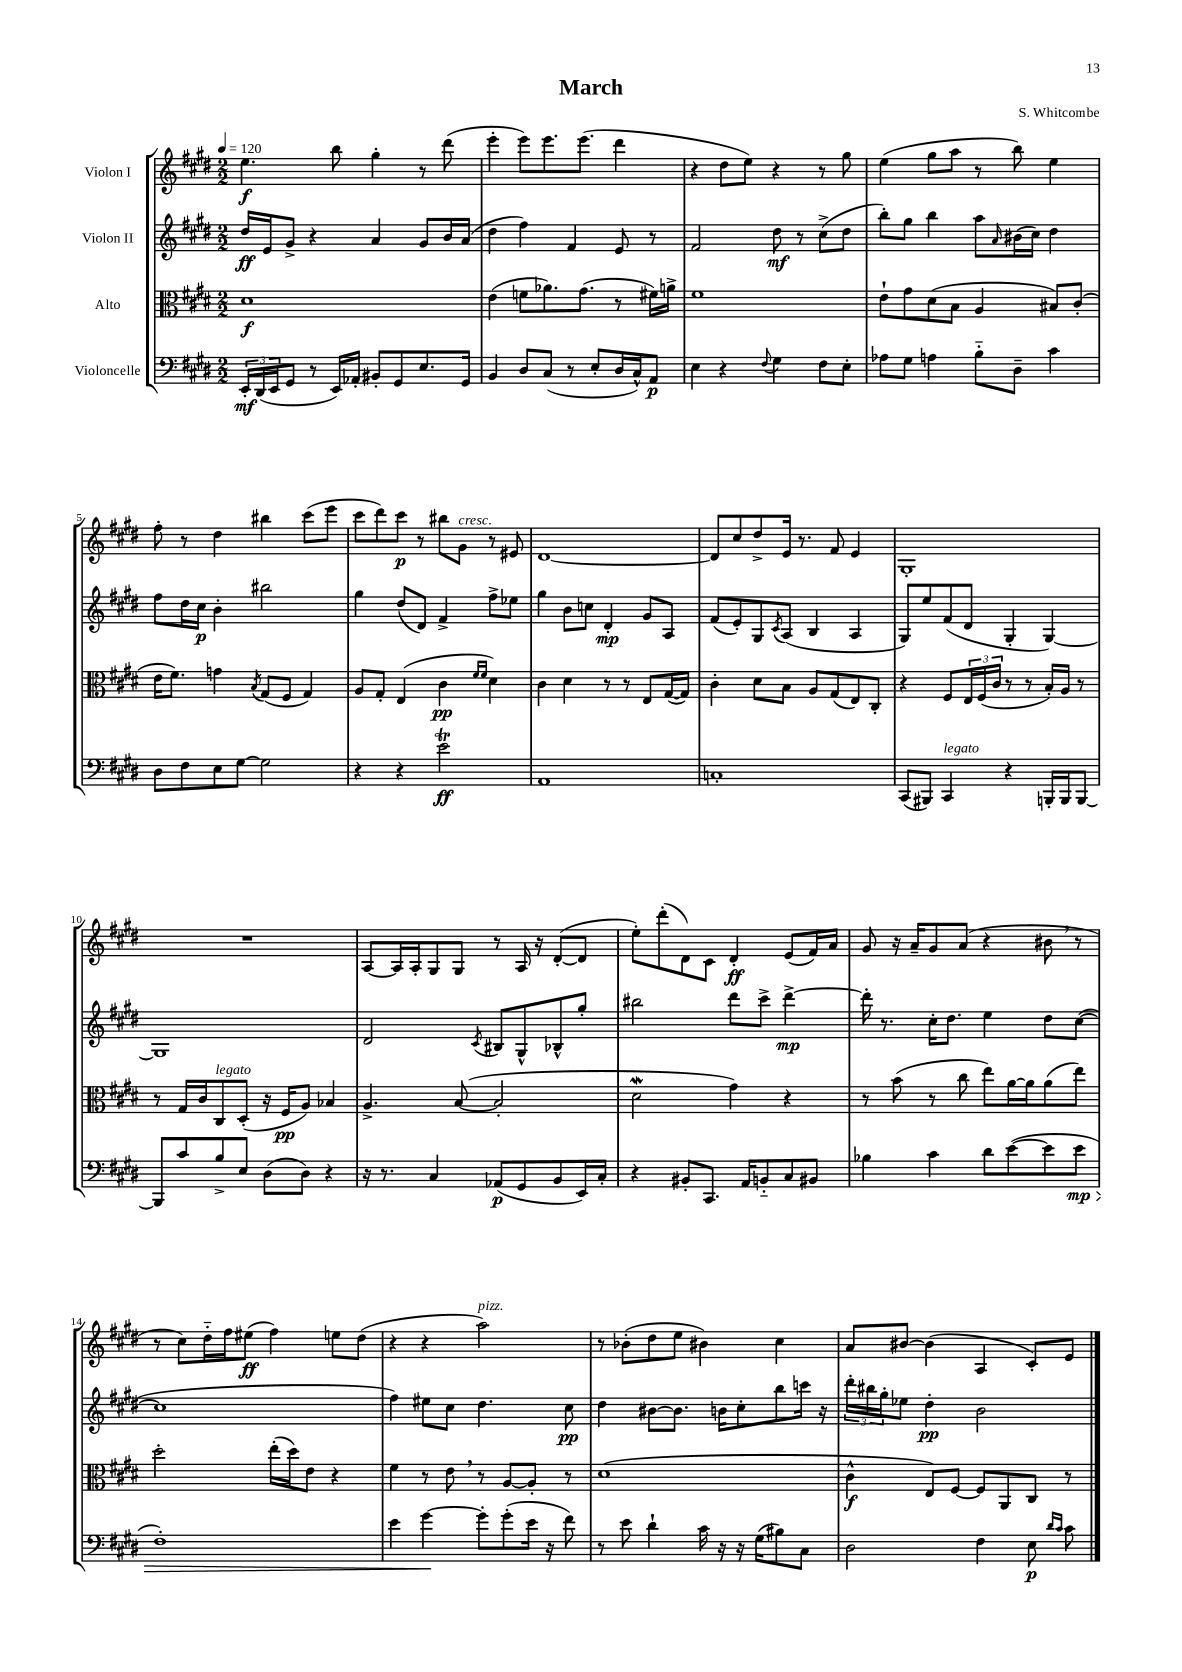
\header { title = "March" composer = "S. Whitcombe" }
<<
\new StaffGroup <<
\new Staff = "s0" \with { instrumentName = "Violon I" } {
    \clef treble \key e \major \numericTimeSignature \time 2/2 \tempo 4 = 120
    e''4.\f b''8 gis''4-. r8 dis'''8( |
    e'''4-. e'''8) e'''8. e'''8.( dis'''4 |
    r4 dis''8 e''8) r4 r8 gis''8 |
    e''4( gis''8 a''8 r8 b''8) e''4 |
    fis''8-. r8 dis''4 bis''4 cis'''8( e'''8 |
    cis'''8 dis'''8) cis'''8\p r8 bis''8 gis'8^\markup { \italic "cresc." } r8 eis'8 |
    dis'1~ |
    dis'8 cis''8 dis''8-> e'16 r8. fis'8 e'4 |
    gis1-. |
    R1 |
    a8~ a16 a16-. gis8 gis8 r8 a16 r16 dis'8~-.( dis'8 |
    e''8-.) dis'''8-.( dis'8) cis'8 dis'4-.\ff e'8( fis'16) a'16 |
    gis'8 r16 a'16-- gis'8 a'8( r4 bis'8 \breathe r8 |
    r8 cis''8) dis''16-_ fis''16 eis''8\ff( fis''4) e''8 dis''8( |
    r4 r4 a''2^\markup { \italic "pizz." }) |
    r8 bes'8-.( dis''8 e''8 bis'4) cis''4 |
    a'8 bis'8~ bis'4( a4 cis'8-.) e'8 \bar "|." |
}
\new Staff = "s1" \with { instrumentName = "Violon II" } {
    \clef treble \key e \major \numericTimeSignature \time 2/2
    dis''16\ff e'16 gis'8-> r4 a'4 gis'8 b'16 a'16( |
    dis''4 fis''4) fis'4 e'8 r8 |
    fis'2 dis''8\mf r8 cis''8->( dis''8 |
    b''8-.) gis''8 b''4 a''8 \grace { a'16 } bis'16( cis''16) dis''4 |
    fis''8 dis''16 cis''16\p b'4-. bis''2 |
    gis''4 dis''8( dis'8) fis'4-> fis''8-> ees''8 |
    gis''4 b'8 c''8 dis'4-.\mp gis'8 a8 |
    fis'8( e'8-.) gis8 \acciaccatura { cis'8 } a8( b4 a4 |
    gis8) e''8 fis'8( dis'8 gis4-. gis4~) |
    gis1 |
    dis'2 \acciaccatura { cis'8 } bis8 gis8-^ bes8-^ gis''8-. |
    bis''2 dis'''8 cis'''8-> dis'''4~->\mp |
    dis'''16-. r8. cis''16-. dis''8. e''4 dis''8 cis''8~( |
    cis''1 |
    fis''4) eis''8 cis''8 dis''4. cis''8\pp |
    dis''4 bis'8~ bis'8. b'16 cis''8-. b''8 c'''16 r16 |
    \tuplet 3/2 { dis'''16-. bis''16 gis''16-. } ees''8 dis''4-.\pp b'2 \bar "|." |
}
\new Staff = "s2" \with { instrumentName = "Alto" } {
    \clef alto \key e \major \numericTimeSignature \time 2/2
    dis'1\f |
    e'4( f'8 aes'8.) gis'8.( r8 fis'16) a'16-> |
    fis'1 |
    e'8-! gis'8 dis'8( b8 a4 bis8) cis'8-.( |
    e'16 fis'8.) g'4 \acciaccatura { b8 } gis8( fis8 gis4) |
    a8 gis8-. e4( cis'4\pp \grace { fis'16 fis'16 } dis'4) |
    cis'4 dis'4 r8 r8 e8 gis16~( gis16) |
    cis'4-. dis'8 b8 a8 gis8( e8) cis8-. |
    r4 fis8 \tuplet 3/2 { e16 fis16( cis'16 } r8 r8 b16-.) a16 r8 |
    r8 gis16 cis'16 cis8^\markup { \italic "legato" } dis8-.( r16 fis16\pp a8) bes4 |
    a4.-> b8~( b2-. |
    dis'2\mordent gis'4) r4 |
    r8 b'8( r8 cis''8 e''8) a'16~ a'16 a'8( e''8) |
    dis''2-. e''16-.( dis''16) e'8 r4 |
    fis'4 r8 e'8 \breathe r8 a8~ a8-. r8 |
    dis'1( |
    cis'4-^\f e8) fis8~ fis8 a,8 cis8 r8 \bar "|." |
}
\new Staff = "s3" \with { instrumentName = "Violoncelle" } {
    \clef bass \key e \major \numericTimeSignature \time 2/2
    \tuplet 3/2 { e,16-.\mf dis,16( e,16 } gis,8 r8 e,16) aes,16-. bis,8-. gis,8 e8. gis,16 |
    b,4 dis8 cis8( r8 e8-. dis16 cis16-^) a,8\p |
    e4 r4 \appoggiatura { fis8 } gis4 fis8 e8-. |
    aes8 gis8 a4 b8-_ dis8-- cis'4 |
    dis8 fis8 e8 gis8~ gis2 |
    r4 r4 e'2\trill\ff |
    a,1 |
    c1-. |
    cis,8( bis,,8) cis,4^\markup { \italic "legato" } r4 b,,16-. b,,16 b,,8~ |
    b,,8 cis'8 b8-> e8 dis8( dis8) r4 |
    r16 r8. cis4 aes,8\p( gis,8 b,8 e,16) cis16-. |
    r4 bis,8-. cis,8. a,16 b,8-_ cis8 bis,8 |
    bes4 cis'4 dis'8 e'8~( e'8 e'8\mp\> |
    fis1-.) |
    e'4 gis'4~\! gis'8-. gis'8-.( e'16 r16 fis'8) |
    r8 e'8 dis'4-! cis'16 r16 r16 gis16( bis8) cis8 |
    dis2 fis4 e8\p \grace { dis'16 cis'16 } cis'8 \bar "|." |
}
>>
>>
